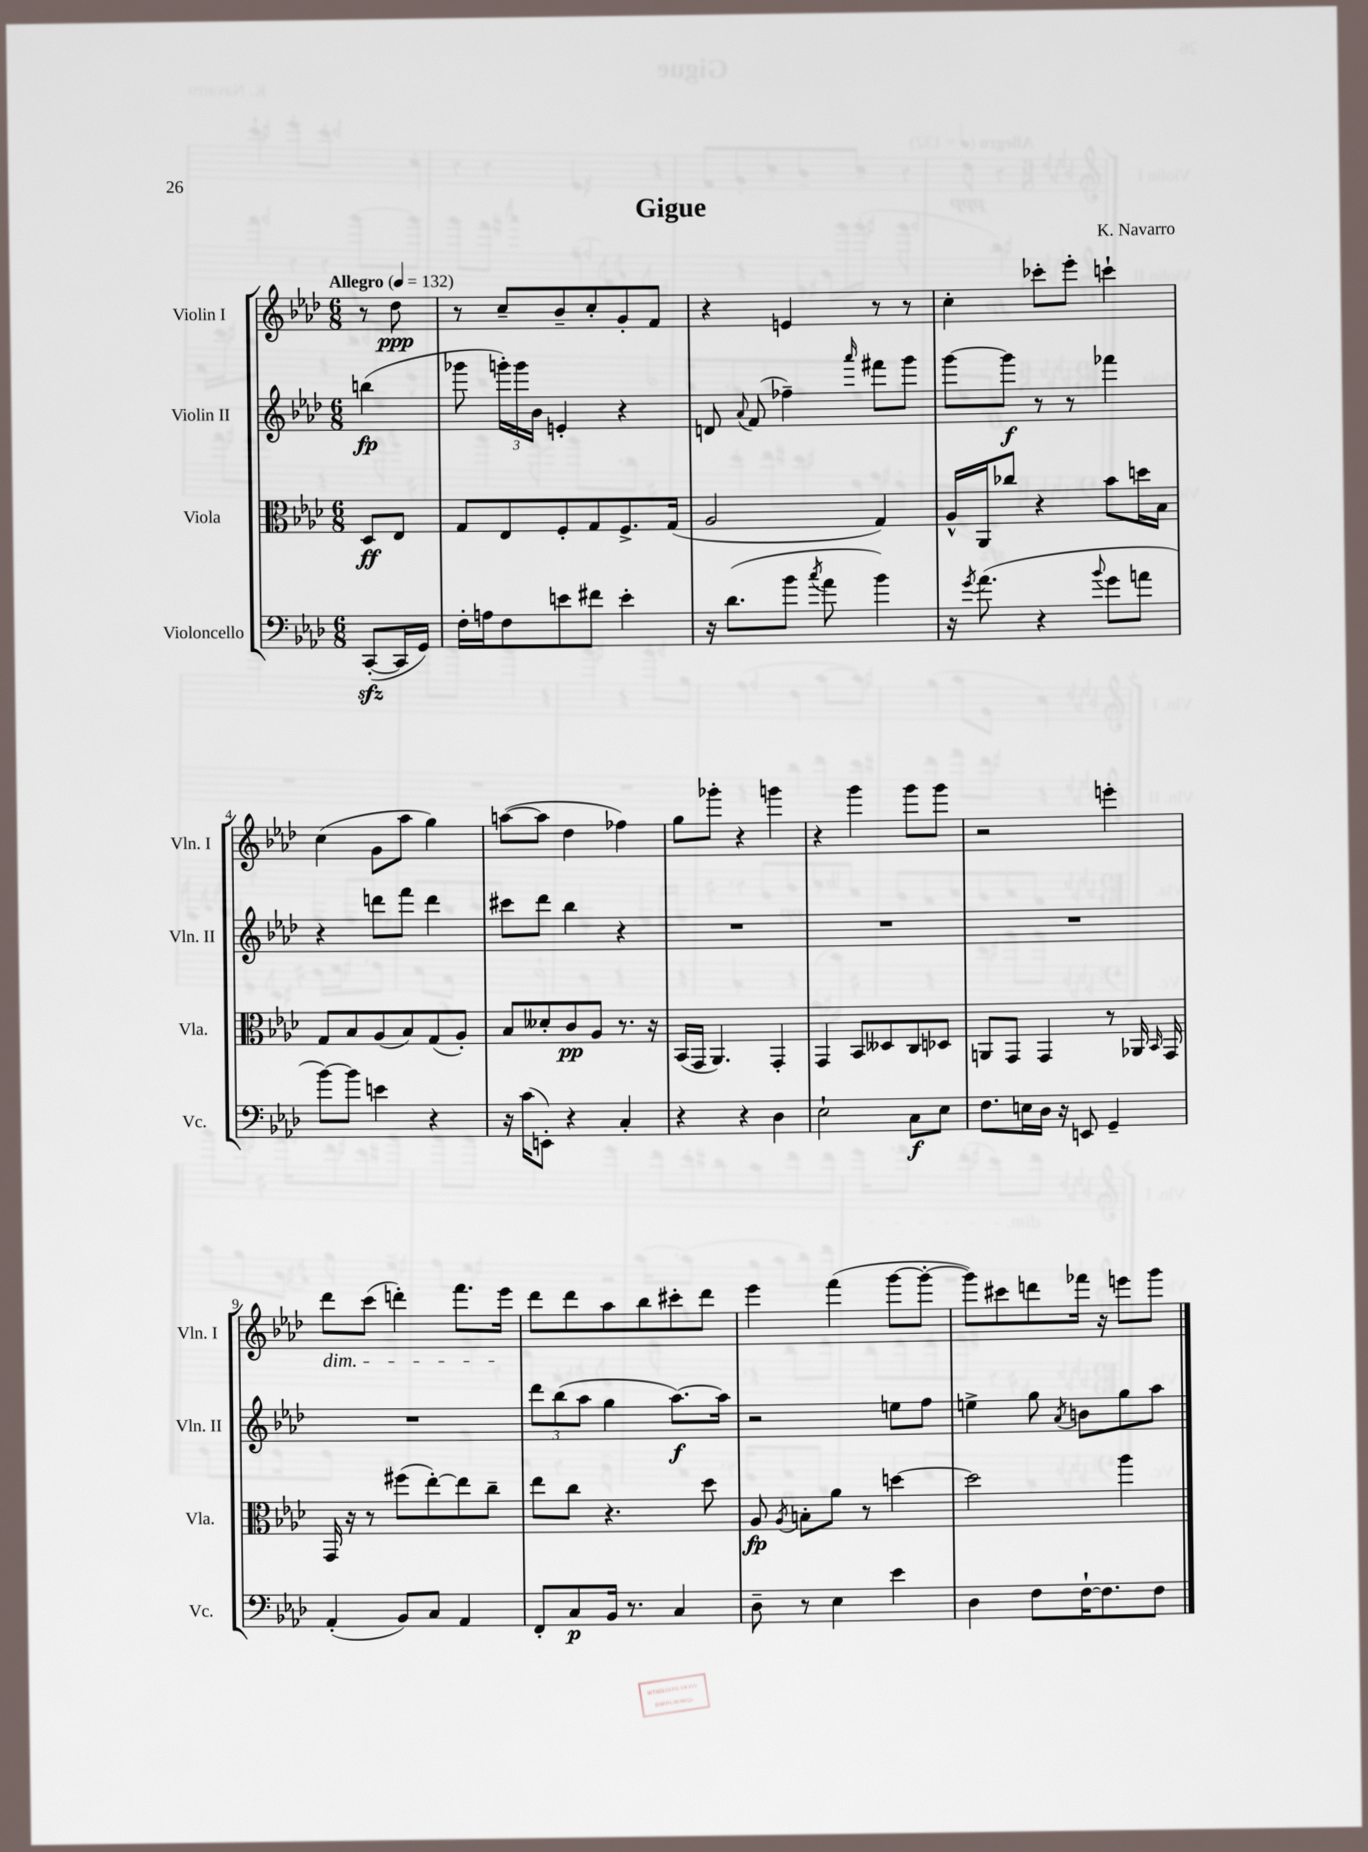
\header { title = "Gigue" composer = "K. Navarro" }
<<
\new StaffGroup <<
\new Staff = "s0" \with { instrumentName = "Violin I" shortInstrumentName = "Vln. I" } {
    \clef treble \key aes \major \numericTimeSignature \time 6/8 \partial 4 \tempo "Allegro" 4 = 132
    \autoBeamOff r8 des''8\ppp |
    r8 c''8[-- bes'8-- c''8-. g'8-. f'8] |
    r4 e'4 r8 r8 |
    c''4-. ces'''8[-. ees'''8]-. c'''4-! |
    c''4( g'8[ aes''8] g''4) |
    a''8[~( a''8] des''4 fes''4) |
    g''8[ ges'''8]-. r4 g'''4 |
    r4 g'''4 g'''8[ g'''8] |
    r2 e'''4-. |
    des'''8[\dim c'''8]( d'''4-.) f'''8.[ ees'''16]\! |
    des'''8[ des'''8 aes''8 bes''8 cis'''8-. des'''8] |
    ees'''4 f'''4( g'''8[~ g'''8]~-. |
    g'''8[) cis'''8 d'''8 fes'''16] r16 e'''8[ g'''8] \bar "|." |
}
\new Staff = "s1" \with { instrumentName = "Violin II" shortInstrumentName = "Vln. II" } {
    \clef treble \key aes \major \numericTimeSignature \time 6/8 \partial 4
    \autoBeamOff b''4\fp( |
    ges'''8 \tuplet 3/2 { g'''16[-.) g'''16 bes'16] } e'4-. r4 |
    d'8 \appoggiatura { aes'8 } f'8( fes''4--) \grace { aes'''16 } fis'''8[ g'''8] |
    g'''8[~ g'''8]\f r8 r8 fes'''4 |
    r4 d'''8[ f'''8] d'''4 |
    cis'''8[ des'''8] bes''4 r4 |
    R2. |
    R2. |
    R2. |
    R2. |
    \tuplet 3/2 { des'''8[ bes''8( aes''8] } g''4 aes''8.[~\f) aes''16] |
    r2 e''8[ f''8] |
    e''4-> g''8 \acciaccatura { aes'8 } b'8[ g''8 aes''8] \bar "|." |
}
\new Staff = "s2" \with { instrumentName = "Viola" shortInstrumentName = "Vla." } {
    \clef alto \key aes \major \numericTimeSignature \time 6/8 \partial 4
    \autoBeamOff des8[\ff ees8] |
    g8[ ees8 f8-. g8 f8.-> g16]( |
    aes2 g4) |
    aes16[-^ aes,16 ces''8] r4 bes'8[ d''16 bes16] |
    g8[ bes8 aes8( bes8) g8( aes8]-.) |
    bes8[ deses'8-. c'8\pp aes8] r8. r16 |
    bes,16[( g,16] aes,4.) g,4-. |
    g,4 bes,8[ deses8 c8 des8] |
    a,8[ g,8] g,4 r8 aes,16 \grace { bes,16 } g,16 |
    g,16 r16 r8 fis''8[( ees''8~-.) ees''8 c''8]-- |
    ees''8[ c''8] r4. des''8 |
    aes8\fp \acciaccatura { aes8 } b8[-. aes'8] r8 d''4~ |
    d''2 aes''4 \bar "|." |
}
\new Staff = "s3" \with { instrumentName = "Violoncello" shortInstrumentName = "Vc." } {
    \clef bass \key aes \major \numericTimeSignature \time 6/8 \partial 4
    \autoBeamOff c,8[~-.\sfz( c,16 g,16]) |
    f16[-. a16 f8 e'8 fis'8] e'4-. |
    r16 des'8.[( bes'8] \acciaccatura { c''8 } aes'8 bes'4) |
    r16 \acciaccatura { g'8 } aes'8.( r4 \appoggiatura { bes'8 } g'8[ a'8] |
    bes'8[~) bes'8] e'4 r4 |
    r16 c'16[( e,8]-.) r4 c4-. |
    r4 r4 des4 |
    ees2-! c8[\f ees8] |
    f8.[ e16 des16] r16 e,8 g,4-- |
    aes,4-.( bes,8[) c8] aes,4 |
    f,8[-. c8\p bes,16] r8. c4 |
    des8-- r8 ees4 ees'4 |
    des4 f8[ f16~-! f8. f8] \bar "|." |
}
>>
>>
